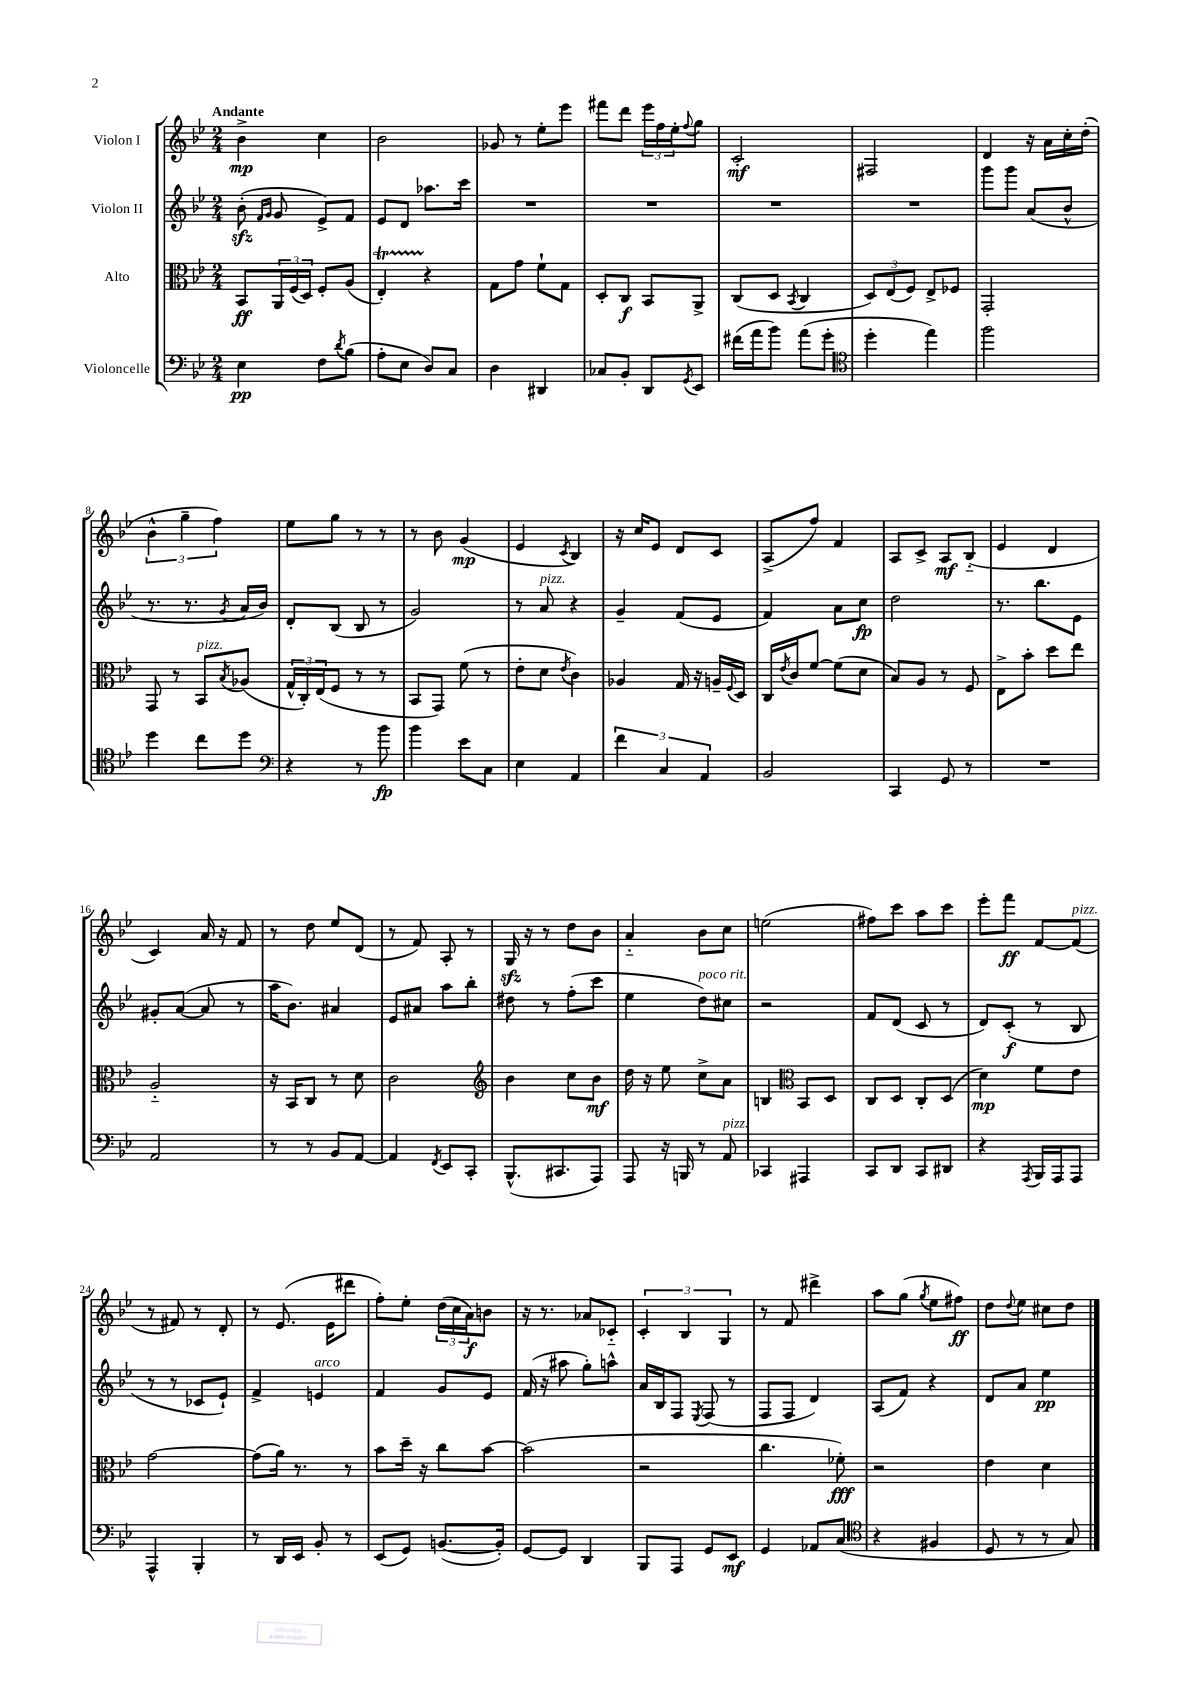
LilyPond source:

<<
\new StaffGroup <<
\new Staff = "s0" \with { instrumentName = "Violon I" } {
    \clef treble \key bes \major \numericTimeSignature \time 2/4 \tempo "Andante"
    bes'4->\mp c''4 |
    bes'2 |
    ges'8 r8 ees''8-. ees'''8 |
    fis'''8 d'''8 \tuplet 3/2 { ees'''16 f''16 ees''16-. } \appoggiatura { f''8 } g''8 |
    c'2-.\mf |
    fis2 |
    d'4 r16 a'16 c''16-. d''16-.( |
    \tuplet 3/2 { bes'4-^ g''4-- f''4) } |
    ees''8 g''8 r8 r8 |
    r8 bes'8 g'4\mp( |
    ees'4 \acciaccatura { c'8 } bes4) |
    r16 c''16 ees'8 d'8 c'8 |
    a8->( f''8) f'4 |
    a8 c'8-> a8\mf bes8-_( |
    ees'4 d'4 |
    c'4) a'16 r16 f'8 |
    r8 d''8 ees''8 d'8( |
    r8 f'8) a8-. r8 |
    g16\sfz r16 r8 d''8 bes'8 |
    a'4-_ bes'8 c''8 |
    e''2( |
    fis''8) c'''8 a''8 c'''8 |
    ees'''8-. f'''8\ff f'8~ f'8^\markup { \italic "pizz." }( |
    r8 fis'8) r8 d'8-. |
    r8 ees'8.( ees'16 dis'''8 |
    f''8-.) ees''8-. \tuplet 3/2 { d''16( c''16 a'16\f) } b'8 |
    r16 r8. aes'8 ces'8-_ |
    \tuplet 3/2 { c'4-. bes4 g4 } |
    r8 f'8 dis'''4-> |
    a''8 g''8( \acciaccatura { g''8 } ees''8 fis''8\ff) |
    d''8 \appoggiatura { d''8 } ees''8 cis''8 d''8 \bar "|." |
}
\new Staff = "s1" \with { instrumentName = "Violon II" } {
    \clef treble \key bes \major \numericTimeSignature \time 2/4
    bes'8-.\sfz( \grace { f'16 g'16 } g'8 ees'8->) f'8 |
    ees'8 d'8 aes''8. c'''16 |
    R2 |
    R2 |
    R2 |
    R2 |
    g'''8 g'''8 a'8( bes'8-^ |
    r8. r8. \acciaccatura { g'8 } a'16 bes'16) |
    d'8-. bes8( bes8 r8 |
    g'2) |
    r8 a'8^\markup { \italic "pizz." } r4 |
    g'4-- f'8( ees'8 |
    f'4) a'8 c''8\fp |
    d''2 |
    r8. bes''8. ees'8 |
    gis'8-. a'8~( a'8 r8 |
    a''16 bes'8.) ais'4 |
    ees'8 ais'8 a''8 bes''8-. |
    dis''8 r8 f''8-.( c'''8 |
    ees''4 d''8^\markup { \italic "poco rit." }) cis''8 |
    r2 |
    f'8 d'8( c'8 r8 |
    d'8) c'8-.\f( r8 bes8 |
    r8 r8 ces'8 ees'8-!) |
    f'4-> e'4^\markup { \italic "arco" } |
    f'4 g'8 ees'8 |
    f'16( r16 ais''8 g''8-.) a''8-^ |
    a'16 bes16 f8 \acciaccatura { ees8 } f8( r8 |
    f8 f8 d'4) |
    a8( f'8) r4 |
    d'8 a'8 ees''4\pp \bar "|." |
}
\new Staff = "s2" \with { instrumentName = "Alto" } {
    \clef alto \key bes \major \numericTimeSignature \time 2/4
    bes,8\ff \tuplet 3/2 { a,16 f16( d16) } f8-. a8( |
    ees4-.\startTrillSpan) r4\stopTrillSpan |
    g8 g'8 f'8-! g8 |
    d8-. c8\f bes,8 a,8-> |
    c8( d8 \acciaccatura { bes,8 } c4 |
    \tuplet 3/2 { d8) ees8( f8) } ees8-> fes8 |
    g,2-. |
    g,8 r8 bes,8^\markup { \italic "pizz." } \acciaccatura { bes8 } aes8( |
    \tuplet 3/2 { g16-^ c16-.) ees16( } f8 r8 r8 |
    bes,8 g,8) f'8( r8 |
    ees'8-. d'8 \acciaccatura { ees'8 } c'4) |
    aes4 g16 r16 a16-- \appoggiatura { f8 } d16 |
    c16 \acciaccatura { ees'8 } c'16 f'8~ f'8( d'8 |
    bes8) a8 r8 f8 |
    ees8-> bes'8-. d''8 ees''8 |
    a2-_ |
    r16 bes,16 c8 r8 d'8 |
    c'2 |
    \clef treble bes'4 c''8 bes'8\mf |
    d''16 r16 ees''8 c''8-> a'8 |
    b4 \clef alto bes,8 d8 |
    c8 d8 c8-. d8( |
    d'4\mp) f'8 ees'8 |
    g'2~ |
    g'8( a'16) r8. r8 |
    bes'8 d''16-- r16 c''8 bes'8~ |
    bes'2( |
    r2 |
    c''4. fes'8-.\fff) |
    r2 |
    ees'4 d'4 \bar "|." |
}
\new Staff = "s3" \with { instrumentName = "Violoncelle" } {
    \clef bass \key bes \major \numericTimeSignature \time 2/4
    ees4\pp f8 \acciaccatura { d'8 } bes8( |
    a8-. ees8 d8) c8 |
    d4 dis,4 |
    ces8 bes,8-. d,8 \acciaccatura { g,8 } ees,8 |
    fis'16( a'16 bes'8) a'8( g'8-. |
    \clef tenor d''4-. ees''4) |
    f''2 |
    d''4 c''8 d''8 |
    \clef bass r4 r8 bes'8\fp |
    bes'4 ees'8 c8 |
    ees4 a,4 |
    \tuplet 3/2 { f'4 c4 a,4 } |
    bes,2 |
    c,4 g,8 r8 |
    R2 |
    a,2 |
    r8 r8 bes,8 a,8~ |
    a,4 \acciaccatura { f,8 } ees,8 c,8-. |
    bes,,8.-^( cis,8. a,,8) |
    a,,8 r16 b,,16 r8 a,8^\markup { \italic "pizz." } |
    ces,4 ais,,4 |
    c,8 d,8 c,8 dis,8 |
    r4 \acciaccatura { a,,8 } bes,,16 a,,16 a,,8 |
    a,,4-^ bes,,4-. |
    r8 d,16 ees,16 bes,8-. r8 |
    ees,8( g,8) b,8.~( b,16-.) |
    g,8~ g,8 d,4 |
    bes,,8 a,,8 g,8 ees,8\mf |
    g,4 aes,8 c8( |
    \clef tenor r4 fis4 |
    d8 r8 r8 g8) \bar "|." |
}
>>
>>
